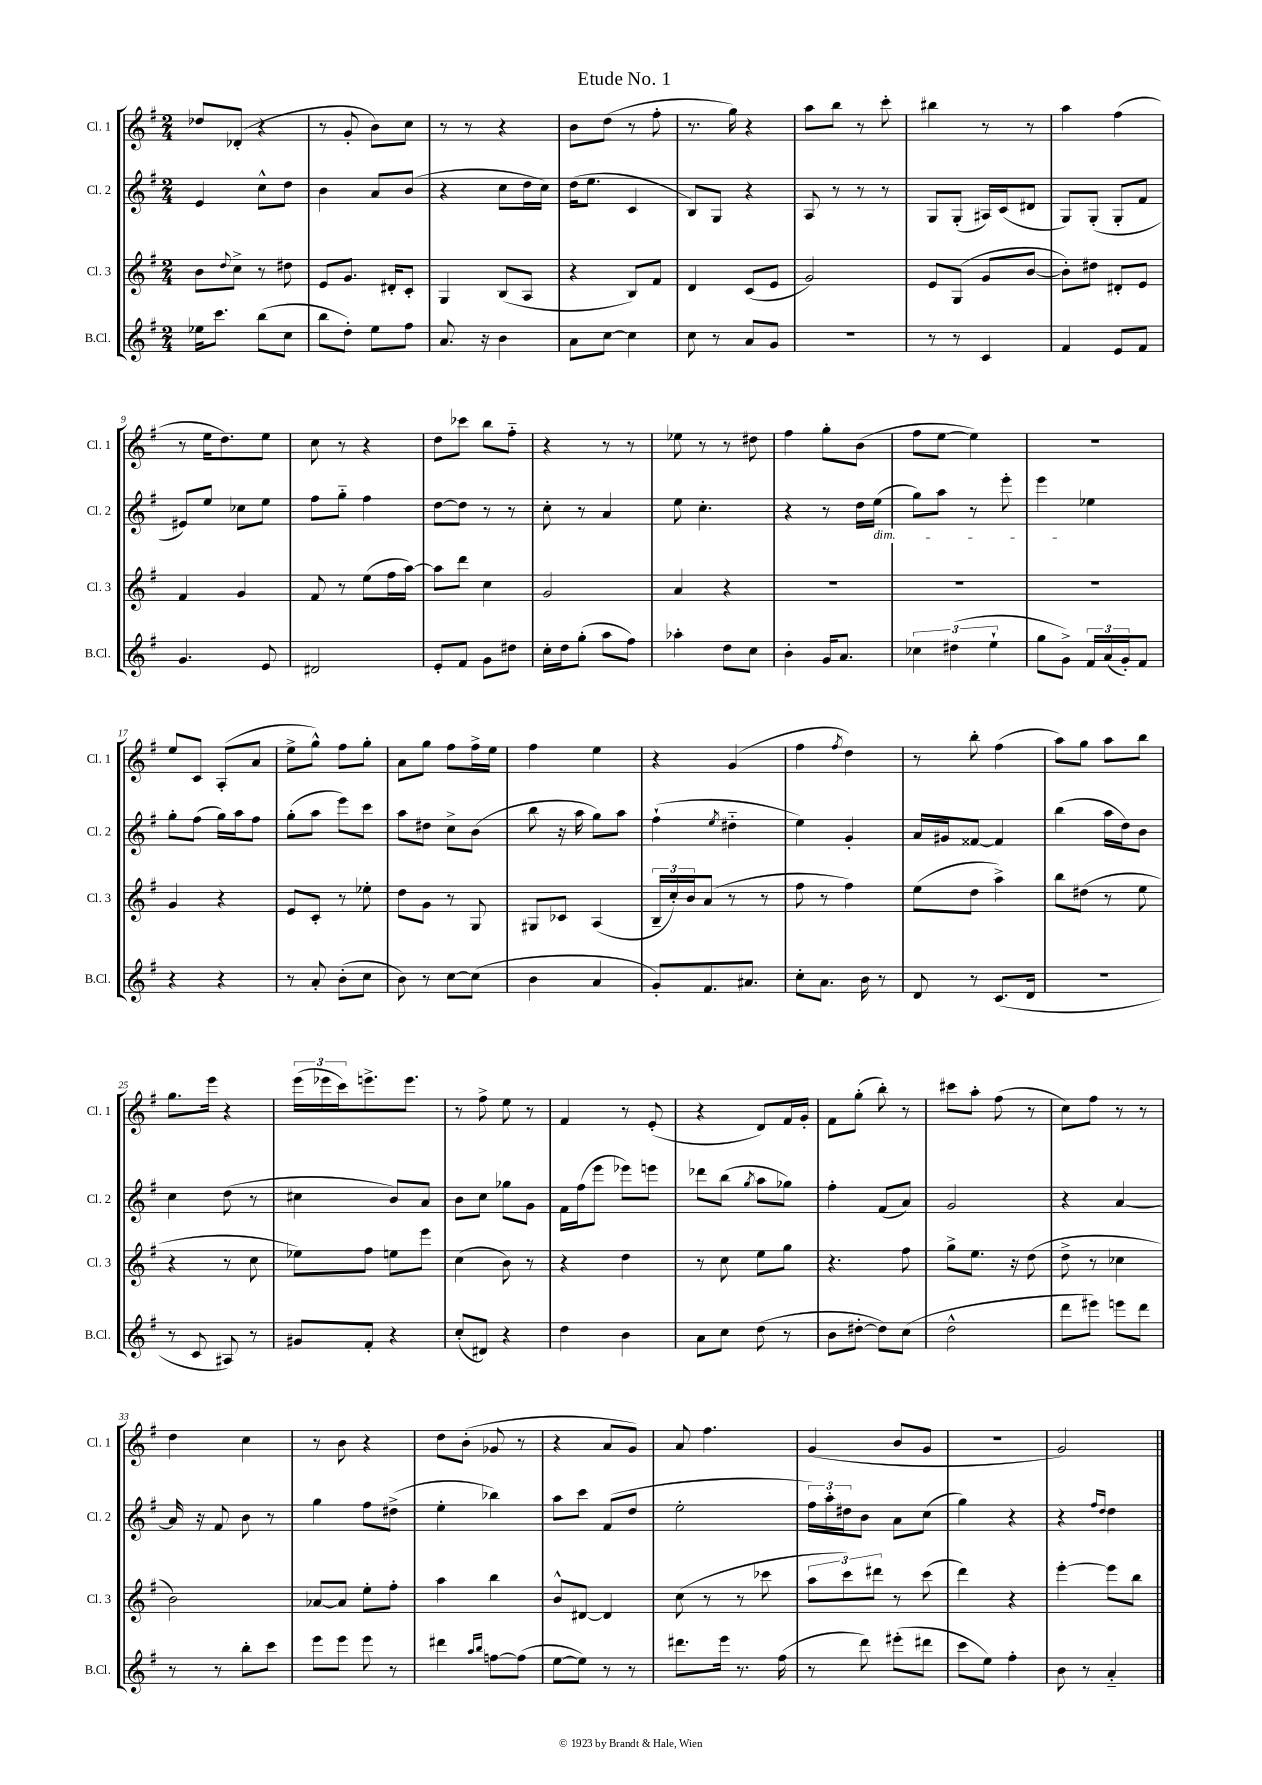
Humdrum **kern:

**kern	**kern	**kern	**kern
*part4	*part3	*part2	*part1
*staff4	*staff3	*staff2	*staff1
*I"B.Cl.	*I"Cl. 3	*I"Cl. 2	*I"Cl. 1
*I'B.Cl.	*I'Cl. 3	*I'Cl. 2	*I'Cl. 1
*clefG2	*clefG2	*clefG2	*clefG2
*k[f#]	*k[f#]	*k[f#]	*k[f#]
*M2/4	*M2/4	*M2/4	*M2/4
=1	=1	=1	=1
16ee-X\KL	8b\L	4e/	8dd-X/L
8.ccc\J	.	.	.
.	8qqdd/	.	.
.	8cc^\J	.	(8d-X'/J
(8bb\L	8r	8cc^^\L	4r
8cc\J	8dd#X\	8dd\J	.
=2	=2	=2	=2
8bb\L	8e/L	4b\	8r
8dd'\J)	8.g/J	.	8g'/
8ee\L	.	8a/L	8b\L)
.	16d#X'/KL	.	.
8ff#\J	8c'/J	(8b/J	8cc\J
=3	=3	=3	=3
8.a/	4G/	4r	8r
.	.	.	8r
16r	.	.	.
4b\	(8B/L	8cc\L	4r
.	8A/J	16dd\L	.
.	.	16cc\JJ)	.
=4	=4	=4	=4
8a\L	4r	(16dd\KL	8b\L
.	.	8.ee\J	.
[8cc\J	.	.	(8dd\J
4cc\]	8B/L)	4c/	8r
.	8f#/J	.	8ff#'\
=5	=5	=5	=5
8cc\	4d/	8B/L)	8.r
8r	.	8G/J	.
.	.	.	16gg\)
8a/L	(8c/L	4r	4r
8g/J	8e/J	.	.
=6	=6	=6	=6
2r	2g/)	8A/	8aa\L
.	.	8r	8bb\J
.	.	8r	8r
.	.	8r	8ccc'\
=7	=7	=7	=7
8r	8e/L	8G/L	4bb#X\
8r	(8G/J	(8G'/J	.
4c/	8g/L	16A#X/LL)	8r
.	.	(16c/J	.
.	[8b/J	8d#X/J	8r
=8	=8	=8	=8
4f#/	8b'\L])	8G/L)	4aa\
.	8dd#X\J	(8G'/J	.
8e/L	8d#X'/L	8G'/L	(4ff#\
8f#/J	8e/J	8f#/J	.
!!LO:LB:g=z
=9	=9	=9	=9
4.g/	4f#/	8e#X/L)	8r
.	.	8ee/J	16ee\KL
.	.	.	8.dd\)
.	4g/	8cc-X\L	.
8e/	.	8ee\J	8ee\J
=10	=10	=10	=10
2d#X/	8f#/	8ff#\L	8cc\
.	8r	8gg\J	8r
.	(8ee\L	4ff#\	4r
.	16ff#\L	.	.
.	[16aa\JJ)	.	.
=11	=11	=11	=11
8e'/L	8aa\L]	[8dd\L	8dd\L
8f#/J	8ddd\J	8dd\J]	8ccc-X\J
8g\L	4cc\	8r	8bb\L
8dd#X\J	.	8r	8ff#\J
=12	=12	=12	=12
16cc'\LL	2g/	8cc'\	4r
16dd\J	.	.	.
(8gg'\J	.	8r	.
8aa\L	.	4a/	8r
8ff#\J)	.	.	8r
=13	=13	=13	=13
4aa-X'\	4a/	8ee\	8ee-X\
.	.	4.cc'\	8r
8dd\L	4r	.	8r
8cc\J	.	.	8dd#X\
=14	=14	=14	=14
4b'\	2r	4r	4ff#\
16g/KL	.	8r	8gg'\L
8.a/J	.	.	.
.	.	16dd\LL	(8b\J
!	!	!LO:TX:b:i:t=dim.	!
.	.	(16ee\JJ	.
=15	=15	=15	=15
6cc-X\	2r	8gg\L)	8ff#\L
.	.	8aa\J	[8ee\J
(6dd#X\	.	.	.
.	.	8r	4ee\])
6ee`\	.	.	.
.	.	8eee'\	.
=16	=16	=16	=16
8gg\L	2r	4eee\	2r
8g^\J)	.	.	.
24f#/LL	.	4ee-X\	.
(24a/	.	.	.
24g'/J)	.	.	.
8f#/J	.	.	.
!!LO:LB:g=z
=17	=17	=17	=17
4r	4g/	8gg'\L	8ee/L
.	.	(8ff#\J	8c/J
4r	4r	16gg\LL)	(8A'/L
.	.	16aa\J	.
.	.	8ff#\J	8a/J
=18	=18	=18	=18
8r	8e/L	(8gg'\L	8ee^\L
8a'/	8c'/J	8aa\J	8gg^^\J)
(8b'\L	8r	8eee\L)	8ff#\L
8cc\J	8ee-X'\	8ccc\J	8gg'\J
=19	=19	=19	=19
8b\)	8dd\L	8aa\L	8a\L
8r	8g\J	8dd#X\J	8gg\J
[8cc\L	8r	8cc^\L	8ff#\L
(8cc\J]	8G/	(8b\J	16ff#^\L
.	.	.	16ee\JJ
=20	=20	=20	=20
4b\	8G#X/L	8bb\	4ff#\
.	8c-X/J	16r	.
.	.	16aa\	.
4a/	(4A/	8gg\L)	4ee\
.	.	8aa\J	.
=21	=21	=21	=21
8g'/L)	24B~/LL	(4ff#`\	4r
.	24cc'/)	.	.
.	24b/J	.	.
8.f#/	(8a/J	.	.
.	.	8qee/	.
.	8r	4dd#X\	(4g/
8.a#X/J	.	.	.
.	8r	.	.
=22	=22	=22	=22
8cc'\L	8ff#\	4ee\)	4ff#\
8.a\J	8r	.	.
.	.	.	8qff#/
.	4ff#\)	4g'/	4dd\)
16b\	.	.	.
8r	.	.	.
=23	=23	=23	=23
8d/	(8ee\L	16a/LL	8r
.	.	16g#X/J	.
8r	8dd\J	[8f##X/J	8bb'\
(8.c/L	4aa^\)	4f##/]	(4ff#\
16d/Jk	.	.	.
=24	=24	=24	=24
2r	8bb\L	(4bb\	8aa\L)
.	(8dd#X\J	.	8gg\J
.	8r	16aa\LL	8aa\L
.	.	16dd\J)	.
.	8ee\	8b\J	8bb\J
!!LO:LB:g=z
=25	=25	=25	=25
8r	4r	4cc\	8.gg\L
8c/	.	.	.
.	.	.	16eee\Jk
8A#X/)	8r	(8dd\	4r
8r	8cc\	8r	.
=26	=26	=26	=26
8g#X/L	8ee-X\L)	4cc#X\	(24eee\LL
.	.	.	24eee-X\
.	.	.	24ccc\J)
8f#'/J	8ff#\J	.	8.eeen^\
4r	8een\L	8b/L)	.
.	.	.	8.eee\J
.	8eee\J	8a/J	.
=27	=27	=27	=27
(8cc'/L	(4cc\	8b\L	8r
8d#X/J)	.	8cc\J	8ff#^\
4r	8b\)	8gg-X\L	8ee\
.	8r	8g\J	8r
=28	=28	=28	=28
4dd\	4r	16f#\LL	4f#/
.	.	(16ff#\J	.
.	.	8eee\J	.
4b\	4dd\	8eee-X\L)	8r
.	.	8eeen\J	(8e'/
=29	=29	=29	=29
8a\L	8r	8ddd-X\L	4r
8cc\J	8cc\	(8bb\J	.
.	.	8qgg/	.
(8dd\	8ee\L	8aa\L	8d/L)
8r	8gg\J	8gg-X\J)	16f#/L
.	.	.	16g'/JJ
=30	=30	=30	=30
8b\L	4.r	4ff#'\	8f#\L
[8dd#X'\J	.	.	(8gg'\J
8dd#\L])	.	(8f#/L	8bb'\)
(8cc\J	8ff#\	8a/J)	8r
=31	=31	=31	=31
2dd^^\	8gg^\L	2g/	8ccc#X\L
.	8.ee\J	.	8aa'\J
.	.	.	(8ff#\
.	16r	.	.
.	(8dd\	.	8r
=32	=32	=32	=32
8ddd\L	8dd^\	4r	8cc\L)
8eee#X\J)	8r	.	8ff#\J
8eeen\L	4cc-X\	[4a/	8r
8ddd\J	.	.	8r
!!LO:LB:g=z
=33	=33	=33	=33
8r	2b\)	16a/]	4dd\
.	.	16r	.
8r	.	8f#/	.
8bb'\L	.	8b\	4cc\
8ccc\J	.	8r	.
=34	=34	=34	=34
8eee\L	[8a-X/L	4gg\	8r
8eee\J	8a-/J]	.	8b\
8eee\	8ee'\L	8ff#\L	4r
8r	8ff#'\J	(8dd#X^\J	.
=35	=35	=35	=35
4ddd#X\	4aa\	4ee'\	8dd\L
.	.	.	(8b'\J
16qqaa/LL	.	.	.
16qqbb/JJ	.	.	.
[8ffn\L	4bb\	4bb-X\)	8g-X/
(8ff\J]	.	.	8r
=36	=36	=36	=36
[8ee\L	8b^^/L	8aa\L	4r
8ee\J])	[8d#X/J	8ccc\J	.
8r	4d#/]	(8f#/L	8a/L
8r	.	8dd/J	8g/J)
=37	=37	=37	=37
8.ddd#X\L	(8cc\	2ee'\	8a/
.	8r	.	4.ff#\
16eee\Jk	.	.	.
8.r	8r	.	.
.	8ccc-X\	.	.
(16ff#\	.	.	.
=38	=38	=38	=38
8r	12aa\L	24ff#\LL)	(4g/
.	.	24aa'\	.
.	12ccc\)	24dd#X\J	.
8ddd\)	.	8b\J	.
.	12ddd#X\J	.	.
(8eee#X'\L	8r	8a\L	8b/L
8ddd#X\J	(8ccc\	(8cc\J	8g/J
=39	=39	=39	=39
8ccc\L	4ddd\)	4gg\)	2r
8ee\J)	.	.	.
4ff#'\	4r	4r	.
=40	=40	=40	=40
8b\	[4eee'\	4r	2g/)
8r	.	.	.
.	.	16qqff#/LL	.
.	.	16qqdd/JJ	.
4a/	8eee\L]	4dd\	.
.	8bb\J	.	.
==	==	==	==
*-	*-	*-	*-
